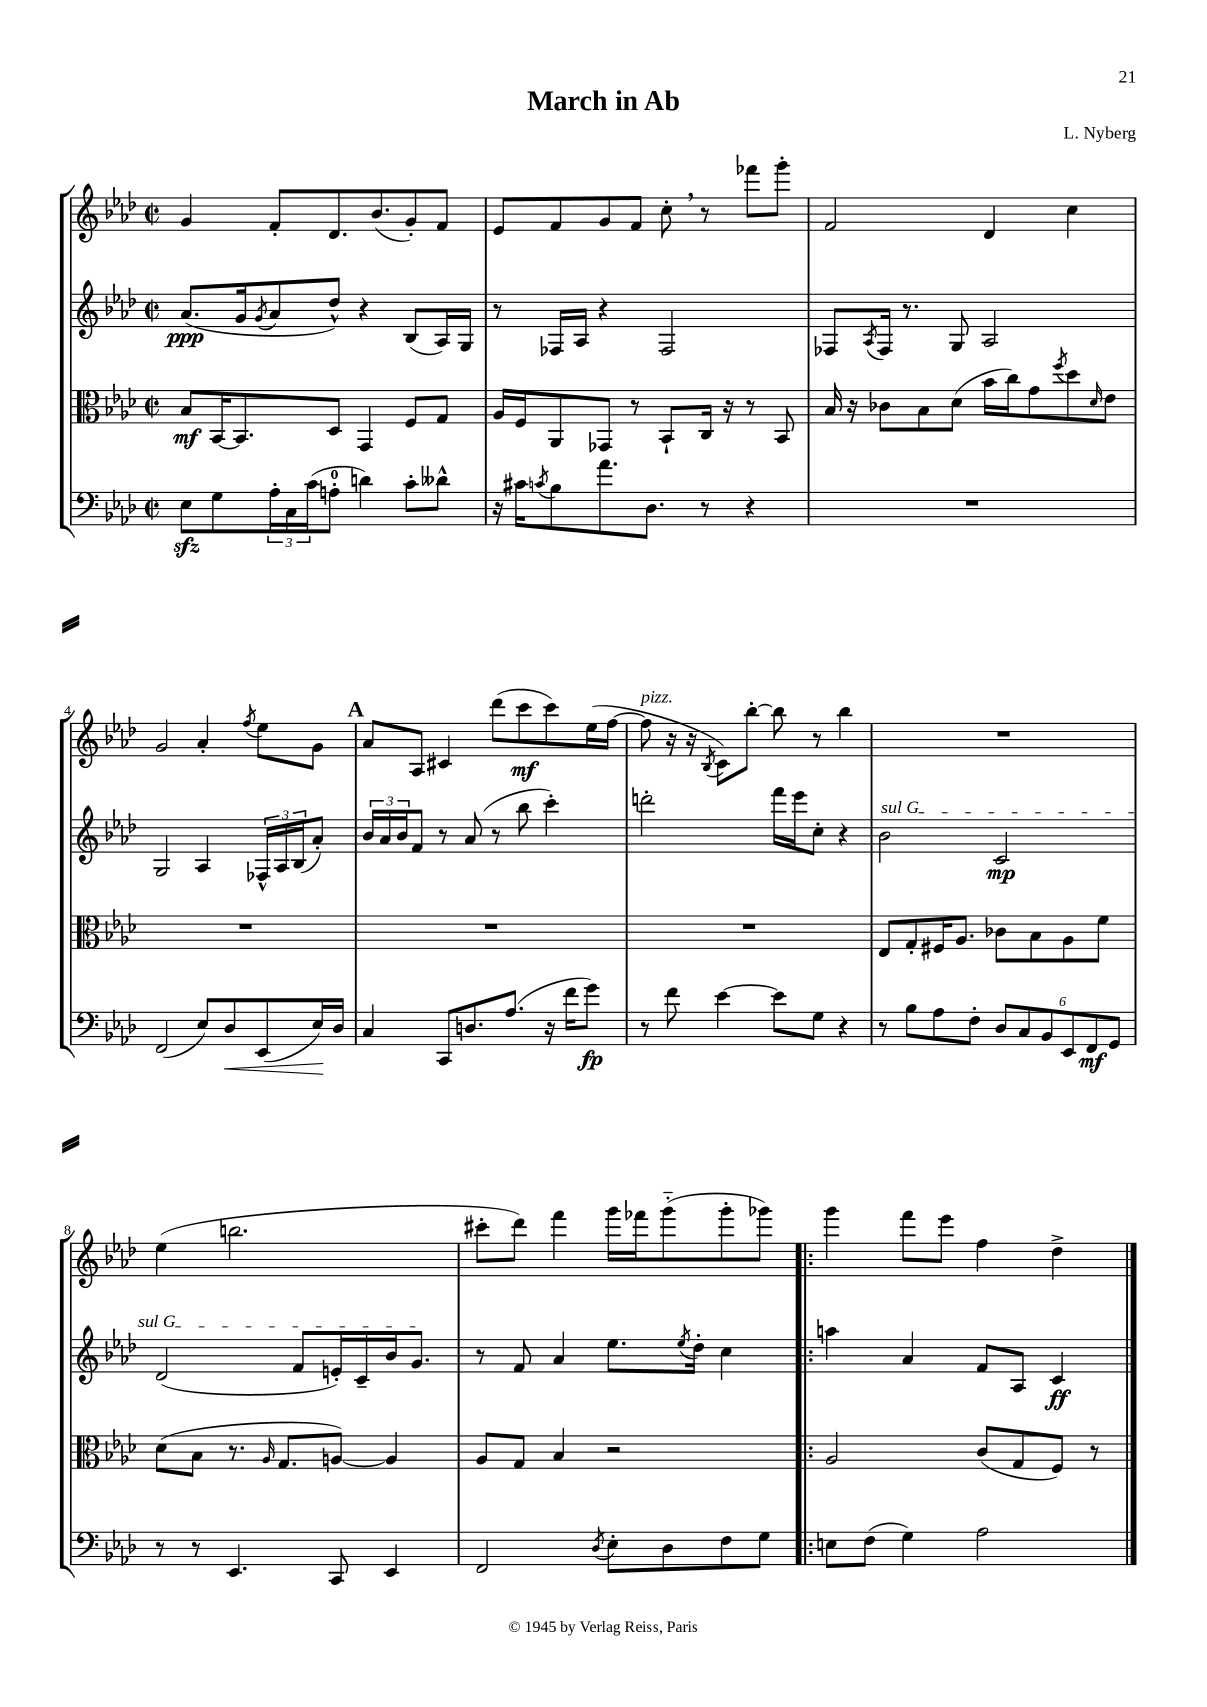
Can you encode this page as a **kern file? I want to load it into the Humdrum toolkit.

**kern	**dynam	**kern	**dynam	**kern	**dynam	**kern	**dynam
*part4	*part4	*part3	*part3	*part2	*part2	*part1	*part1
*staff4	*staff4	*staff3	*staff3	*staff2	*staff2	*staff1	*staff1
*clefF4	*	*clefC3	*	*clefG2	*	*clefG2	*
*k[b-e-a-d-]	*	*k[b-e-a-d-]	*	*k[b-e-a-d-]	*	*k[b-e-a-d-]	*
*M2/2	*	*M2/2	*	*M2/2	*	*M2/2	*
*met(c|)	*	*met(c|)	*	*met(c|)	*	*met(c|)	*
=1	=1	=1	=1	=1	=1	=1	=1
8E-zz\L	.	8B-/L	mf	(8.a-/L	ppp	4g/	.
8G\	.	[16BB-/K	.	.	.	.	.
.	.	8.BB-/]	.	16g/k	.	.	.
.	.	.	.	8qg/	.	.	.
24A-'\L	.	.	.	8a-/	.	8f'/L	.
24C\	.	.	.	.	.	.	.
(24c\J	.	.	.	.	.	.	.
8An'\J	.	8D-/J	.	8dd-^^/J)	.	8.d-/	.
4dn\)	.	4GG/	.	4r	.	.	.
.	.	.	.	.	.	(8.b-/	.
8c'\L	.	8F/L	.	(8B-/L	.	8g'/)	.
8d--X^^\J	.	8G/J	.	16A-/L)	.	8f/J	.
.	.	.	.	16G/JJ	.	.	.
=2	=2	=2	=2	=2	=2	=2	=2
16r	.	16A-/LL	.	8r	.	8e-/L	.
16c#X\KL	.	16F/J	.	.	.	.	.
8qcn/	.	.	.	.	.	.	.
8B-\	.	8AA-/	.	16F-X/LL	.	8f/	.
.	.	.	.	16A-/JJ	.	.	.
8.a-\	.	8GG-X/J	.	4r	.	8g/	.
.	.	8r	.	.	.	8f/J	.
8.D-\J	.	.	.	.	.	.	.
.	.	8BB-`/L	.	2F-/	.	8cc',\	.
8r	.	16C/Jk	.	.	.	8r	.
.	.	16r	.	.	.	.	.
4r	.	8r	.	.	.	8fff-X\L	.
.	.	8BB-/	.	.	.	8ggg'\J	.
=3	=3	=3	=3	=3	=3	=3	=3
1r	.	16B-/	.	8F-X/L	.	2f/	.
.	.	16r	.	.	.	.	.
.	.	.	.	8qA-/	.	.	.
.	.	8c-X\L	.	16F-/Jk	.	.	.
.	.	.	.	8.r	.	.	.
.	.	8B-\	.	.	.	.	.
.	.	(8d-\J	.	8G/	.	.	.
.	.	16b-\LL	.	2A-/	.	4d-/	.
.	.	16cc\J)	.	.	.	.	.
.	.	8g\	.	.	.	.	.
.	.	8qff/	.	.	.	.	.
.	.	8dd-\	.	.	.	4cc\	.
.	.	16qqd-/	.	.	.	.	.
.	.	8e-\J	.	.	.	.	.
!!LO:LB:g=z
=4	=4	=4	=4	=4	=4	=4	=4
(2FF/	.	1r	.	2G/	.	2g/	.
8E-/L)	.	.	.	4A-/	.	4a-'/	.
!	!LO:HP:b	!	!	!	!	!	!
8D-/	<	.	.	.	.	.	.
.	.	.	.	.	.	8qff/	.
(8EE-/	.	.	.	24F-X^^/LL	.	8ee-\L	.
.	.	.	.	24A-/	.	.	.
.	.	.	.	(24B-/J	.	.	.
16E-/L)	.	.	.	8a-'/J)	.	8g\J	.
16D-/JJ	[	.	.	.	.	.	.
!!LO:REH:place=s1:t=A
=5	=5	=5	=5	=5	=5	=5	=5
4C/	.	1r	.	24b-/LL	.	8a-/L	.
.	.	.	.	24a-/	.	.	.
.	.	.	.	24b-/J	.	.	.
.	.	.	.	8f/J	.	8A-/J	.
8CC/L	.	.	.	8r	.	4c#X/	.
8.Dn/	.	.	.	(8a-/	.	.	.
.	.	.	.	8r	.	(8ddd-\L	.
(8.A-/J	.	.	.	.	.	.	.
.	.	.	.	8bb-\	.	8ccc\	mf
16r	.	.	.	4ccc'\)	.	8ccc\)	.
16f\KL	.	.	.	.	.	.	.
8g\J)	fp	.	.	.	.	(16ee-\L	.
.	.	.	.	.	.	[16ff\JJ	.
=6	=6	=6	=6	=6	=6	=6	=6
!	!	!	!	!	!	!LO:TX:a:i:t=pizz.	!
8r	.	1r	.	2dddn'\	.	8ff\]	.
8f\	.	.	.	.	.	16r	.
.	.	.	.	.	.	16r	.
.	.	.	.	.	.	8qB-/	.
[4e-\	.	.	.	.	.	8c\L)	.
.	.	.	.	.	.	[8bb-'\J	.
8e-\L]	.	.	.	16fff\LL	.	8bb-\]	.
.	.	.	.	16eee-\J	.	.	.
8G\J	.	.	.	8cc'\J	.	8r	.
4r	.	.	.	4r	.	4bb-\	.
=7	=7	=7	=7	=7	=7	=7	=7
!	!	!	!	!LO:TX:a:i:t=sul G	!	!	!
8r	.	8E-/L	.	2b-\	.	1r	.
8B-\L	.	8G'/	.	.	.	.	.
8A-\	.	16F#X/K	.	.	.	.	.
.	.	8.A-/J	.	.	.	.	.
8F'\J	.	.	.	.	.	.	.
12D-/L	.	8c-X\L	.	2c/	mp	.	.
12C/	.	.	.	.	.	.	.
.	.	8B-\	.	.	.	.	.
12BB-/	.	.	.	.	.	.	.
12EE-/	.	8A-\	.	.	.	.	.
12FF/	mf	.	.	.	.	.	.
.	.	8f\J	.	.	.	.	.
12GG/J	.	.	.	.	.	.	.
!!LO:LB:g=z
=8	=8	=8	=8	=8	=8	=8	=8
8r	.	(8d-\L	.	(2d-/	.	(4ee-\	.
8r	.	8B-\J	.	.	.	.	.
4.EE-/	.	8.r	.	.	.	2.bbn\	.
.	.	16qqA-/	.	.	.	.	.
.	.	8.G/L	.	.	.	.	.
.	.	.	.	8f/L	.	.	.
8CC/	.	[8An/J)	.	16en'/L)	.	.	.
.	.	.	.	16c~/	.	.	.
4EE-/	.	4A/]	.	16b-/J	.	.	.
.	.	.	.	8.g/J	.	.	.
=9	=9	=9	=9	=9	=9	=9	=9
2FF/	.	8A-/L	.	8r	.	8ccc#X'\L	.
.	.	8G/J	.	8f/	.	8ddd-\J)	.
.	.	4B-/	.	4a-/	.	4fff\	.
8qD-/	.	.	.	.	.	.	.
8E-'\L	.	2r	.	8.ee-\L	.	16ggg\LL	.
.	.	.	.	.	.	16fff-X\J	.
8D-\	.	.	.	.	.	(8ggg\	.
.	.	.	.	8qee-/	.	.	.
.	.	.	.	16dd-'\Jk	.	.	.
8F\	.	.	.	4cc\	.	8ggg'\	.
8G\J	.	.	.	.	.	8ggg-X\J)	.
=10!|:	=10!|:	=10!|:	=10!|:	=10!|:	=10!|:	=10!|:	=10!|:
8En\L	.	2A-/	.	4aan\	.	4ggg\	.
(8F\J	.	.	.	.	.	.	.
4G\)	.	.	.	4a-/	.	8fff\L	.
.	.	.	.	.	.	8eee-\J	.
2A-\	.	(8c/L	.	8f/L	.	4ff\	.
.	.	8G/	.	8A-/J	.	.	.
.	.	8F/J)	.	4c/	ff	4dd-^\	.
.	.	8r	.	.	.	.	.
==	==	==	==	==	==	==	==
*-	*-	*-	*-	*-	*-	*-	*-
